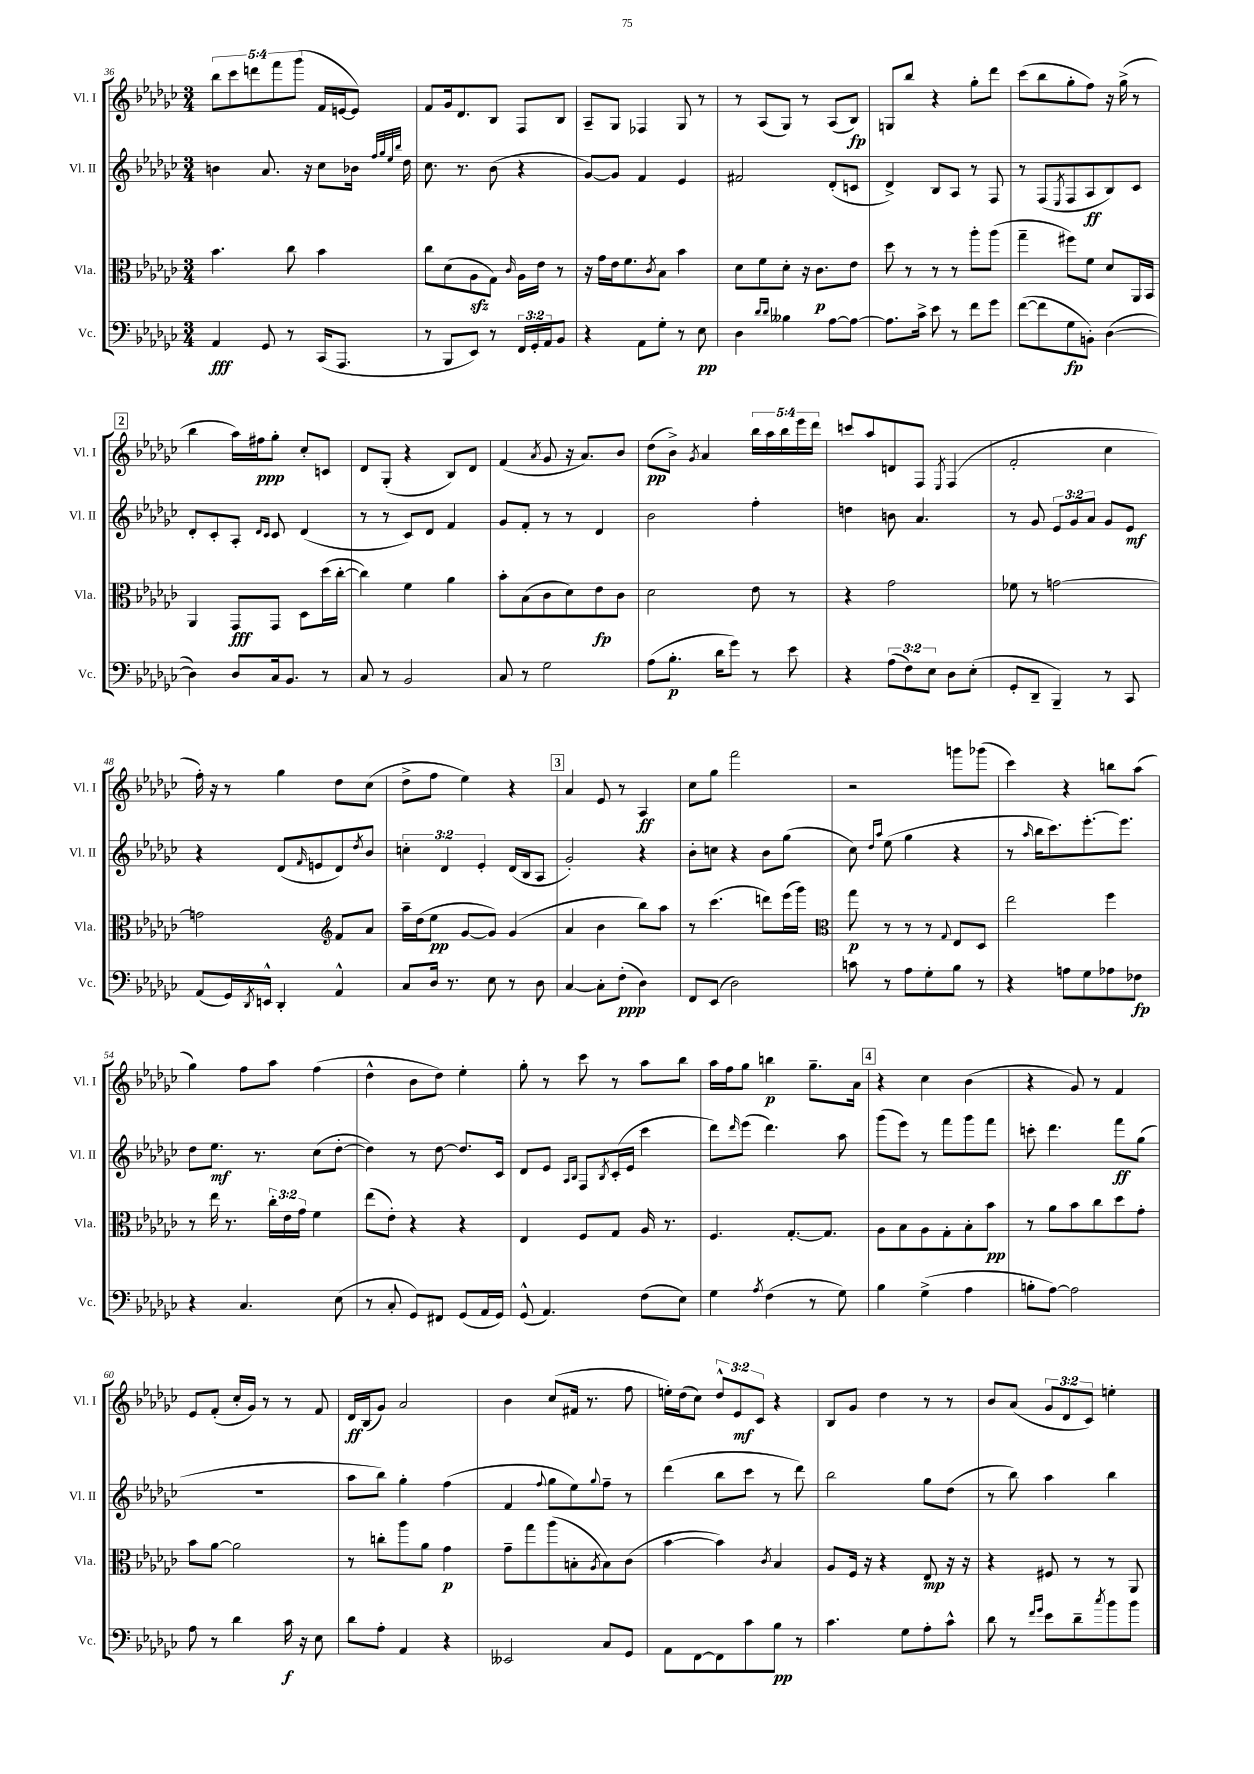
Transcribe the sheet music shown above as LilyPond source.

<<
\new StaffGroup <<
\new Staff = "s0" \with { instrumentName = "Vl. I" shortInstrumentName = "Vl. I" } {
    \clef treble \key ges \major \numericTimeSignature \time 3/4 \override Staff.TupletNumber.text = #tuplet-number::calc-fraction-text
    \tuplet 5/4 { bes''8 ces'''8 d'''8 f'''8 ges'''8( } f'16 e'16~ e'8) |
    f'8 ges'16 des'8. bes8 f8 bes8 |
    aes8-- ges8 fes4 ges8 r8 |
    r8 aes8( ges8) r8 aes8( bes8\fp) |
    g8 bes''8 r4 ges''8-. des'''8 |
    ces'''8( bes''8 ges''8-. f''8) r16 ges''16->( r8 |
    \mark \markup { \box "2" } bes''4 aes''16) fis''16\ppp ges''8-. ces''8-. c'8 |
    des'8 ges8-.( r4 bes8) des'8 |
    f'4( \acciaccatura { aes'8 } ges'8 r16 aes'8.) bes'8 |
    des''8\pp( bes'8->) \acciaccatura { ges'8 } aes'4 \tuplet 5/4 { bes''16 aes''16 bes''16 ees'''16 des'''16 } |
    c'''8 aes''8 d'8 f8 \acciaccatura { ees8 } f4( |
    f'2-. ces''4 |
    f''16-.) r16 r8 ges''4 des''8 ces''8( |
    des''8-> f''8 ees''4) r4 |
    \mark \markup { \box "3" } aes'4 ees'8 r8 aes4\ff |
    ces''8 ges''8 f'''2 |
    r2 g'''8 ges'''8( |
    ces'''4) r4 b''8 aes''8( |
    ges''4) f''8 aes''8 f''4( |
    des''4-^ bes'8 des''8) ees''4-. |
    ges''8-. r8 ces'''8 r8 aes''8 bes''8 |
    aes''16 f''16 ges''8 b''4\p ges''8.-- aes'16 |
    \mark \markup { \box "4" } r4 ces''4 bes'4( |
    r4 ges'8) r8 f'4 |
    ees'8 f'8-.( ces''16-. ges'16) r8 r8 f'8 |
    des'16\ff bes16( ges'8) aes'2 |
    bes'4 ces''8( fis'16 r8. f''8 |
    e''16-.) des''16( ces''8) \tuplet 3/2 { des''8-^ ees'8\mf ces'8 } r4 |
    bes8 ges'8 des''4 r8 r8 |
    bes'8 aes'8( \tuplet 3/2 { ges'8 des'8 ces'8) } e''4-. \bar "|." |
}
\new Staff = "s1" \with { instrumentName = "Vl. II" shortInstrumentName = "Vl. II" } {
    \clef treble \key ges \major \numericTimeSignature \time 3/4 \override Staff.TupletNumber.text = #tuplet-number::calc-fraction-text
    b'4 aes'8. r16 ces''8 bes'16 \grace { f''32 ges''32 ees''32 bes''32 } des''16 |
    ces''8. r8. bes'8( r4 |
    ges'8~) ges'8 f'4 ees'4 |
    fis'2 des'8-.( c'8 |
    des'4->) bes8 aes8 r8 f8 |
    r8 f8( \acciaccatura { ees8 } f8 aes8\ff bes8) ces'8 |
    \mark \markup { \box "2" } des'8-. ces'8-. aes8-. \grace { des'16 ces'16 } ces'8 des'4( |
    r8 r8 ces'8) des'8 f'4 |
    ges'8 f'8-. r8 r8 des'4 |
    bes'2 f''4-. |
    d''4 b'8 aes'4. |
    r8 ges'8 \tuplet 3/2 { ees'8 ges'8 aes'8 } ges'8 ees'8\mf |
    r4 des'8( \grace { f'16 } e'8 des'8) \acciaccatura { des''8 } bes'8 |
    \tuplet 3/2 { c''4-. des'4 ees'4-. } des'16( bes16 aes8 |
    \mark \markup { \box "3" } ges'2-.) r4 |
    bes'8-. c''8 r4 bes'8 ges''8( |
    ces''8) \grace { des''16 aes''16 } ees''8( ges''4 r4 |
    r8 \grace { aes''16 } bes''16 ces'''8.) ees'''8.~-. ees'''8. |
    des''8 ees''8.\mf r8. ces''8( des''8~-. |
    des''4) r8 des''8~ des''8. ces'16 |
    des'8 ees'8 \grace { aes16 bes16 } f8 \acciaccatura { bes8 } ces'16-.( ees'16 ces'''4 |
    des'''8) \grace { des'''16 } ees'''8( des'''4.) aes''8 |
    \mark \markup { \box "4" } ges'''8( ees'''8) r8 f'''8 ges'''8 f'''8 |
    c'''8-. des'''4. f'''8\ff ges''8( |
    R2. |
    aes''8 bes''8) ges''4-. f''4( |
    f'4 \appoggiatura { f''8 } ges''8 ees''8) \appoggiatura { ges''8 } f''8-- r8 |
    des'''4( bes''8 ces'''8 r8 des'''8) |
    bes''2 ges''8 des''8( |
    r8 bes''8) aes''4 bes''4 \bar "|." |
}
\new Staff = "s2" \with { instrumentName = "Vla." shortInstrumentName = "Vla." } {
    \clef alto \key ges \major \numericTimeSignature \time 3/4 \override Staff.TupletNumber.text = #tuplet-number::calc-fraction-text
    bes'4. ces''8 bes'4 |
    ces''8 des'8( aes8\sfz ges8) \grace { ces'16 } aes16 ees'16 r8 |
    r16 ges'16 ees'16 f'8. \acciaccatura { ces'8 } bes8 bes'4 |
    des'8 f'8 des'8-. r16 ces'8.\p ees'8 |
    des''8 r8 r8 r8 aes''8-. aes''8( |
    ges''4-- fis''8) f'8 des'8 aes,16 bes,16 |
    \mark \markup { \box "2" } aes,4 ges,8\fff ges,8 des8 des''16( ces''16~-. |
    ces''4) f'4 aes'4 |
    bes'8-. bes8( ces'8 des'8) ees'8\fp ces'8 |
    des'2 ees'8 r8 |
    r4 ges'2 |
    fes'8 r8 g'2~ |
    g'2 \clef treble f'8 aes'8 |
    aes''16-- des''16( ees''8\pp ges'8~ ges'8) ges'4( |
    \mark \markup { \box "3" } aes'4 bes'4 bes''8) aes''8 |
    r8 ces'''4.( d'''8) ees'''16( ges'''16) |
    \clef alto ges''8\p r8 r8 r8 \appoggiatura { ges8 } ees8 des8 |
    ees''2 f''4 |
    r8 ees''16 r8. \tuplet 3/2 { ces''16-. ees'16 ges'16 } f'4 |
    ees''8( ees'8-.) r4 r4 |
    ees4 f8 ges8 aes16 r8. |
    f4. ges8.~-. ges8. |
    \mark \markup { \box "4" } aes8 bes8 aes8 ges8-. bes8-. bes'8\pp |
    r8 aes'8 bes'8 ces''8 des''8 ges'8-. |
    bes'8 aes'8~ aes'2 |
    r8 c''8-. aes''8 aes'8 ges'4\p |
    ges'8-- ges''8 aes''8( b8-. \acciaccatura { aes8 } b8) ces'8( |
    bes'4~ bes'4) \acciaccatura { ces'8 } bes4 |
    aes8 f16 r16 r4 ees8\mp r16 r16 |
    r4 fis8 r8 r8 aes,8 \bar "|." |
}
\new Staff = "s3" \with { instrumentName = "Vc." shortInstrumentName = "Vc." } {
    \clef bass \key ges \major \numericTimeSignature \time 3/4 \override Staff.TupletNumber.text = #tuplet-number::calc-fraction-text
    aes,4\fff ges,8 r8 ces,16( aes,,8. |
    r8 bes,,8 ees,8) r8 \tuplet 3/2 { f,16 ges,16-. aes,16 } bes,8 |
    r4 aes,8 ges8-. r8 ees8\pp |
    des4 \grace { des'16 des'16 } beses4 aes8~ aes8~ |
    aes8. ces'16-> ees'8 r8 f'8 ges'8 |
    f'8~( f'8 ges8\fp b,8-.) des4~( |
    \mark \markup { \box "2" } des4) des8 ces16 bes,8. r8 |
    ces8 r8 bes,2 |
    ces8 r8 ges2 |
    aes8( bes8.-.\p des'16 ges'8) r8 ees'8 |
    r4 \tuplet 3/2 { aes8( f8) ees8 } des8 ees8-.( |
    ges,8-. des,8-- bes,,4--) r8 ces,8 |
    aes,8( ges,16) \acciaccatura { des,8 } e,16-^ des,4-. aes,4-^ |
    ces8 des16 r8. ees8 r8 des8 |
    \mark \markup { \box "3" } ces4~ ces8-. f8-.\ppp( des4) |
    f,8 ees,8( des2) |
    c'8 r8 aes8 ges8-. bes8 r8 |
    r4 a8 ges8 aes8 fes8\fp |
    r4 ces4. ees8( |
    r8 ces8-. ges,8) fis,8 ges,8( aes,16 ges,16) |
    ges,8-^( aes,4.) f8( ees8) |
    ges4 \acciaccatura { aes8 } f4( r8 ges8) |
    \mark \markup { \box "4" } bes4 ges4->( aes4 |
    b8-. aes8~) aes2 |
    aes8 r8 des'4 ces'16\f r16 ees8 |
    des'8 aes8-. aes,4 r4 |
    eeses,2 ces8 ges,8 |
    aes,8 f,8~ f,8 ces'8 bes8\pp r8 |
    ces'4. ges8 aes8-. ces'8-^ |
    des'8 r8 \grace { f'16 ges'16 } ees'8 des'8-- \acciaccatura { ces''8 } bes'8 bes'8 \bar "|." |
}
>>
>>
\layout { \context { \Score currentBarNumber = #36 } }
